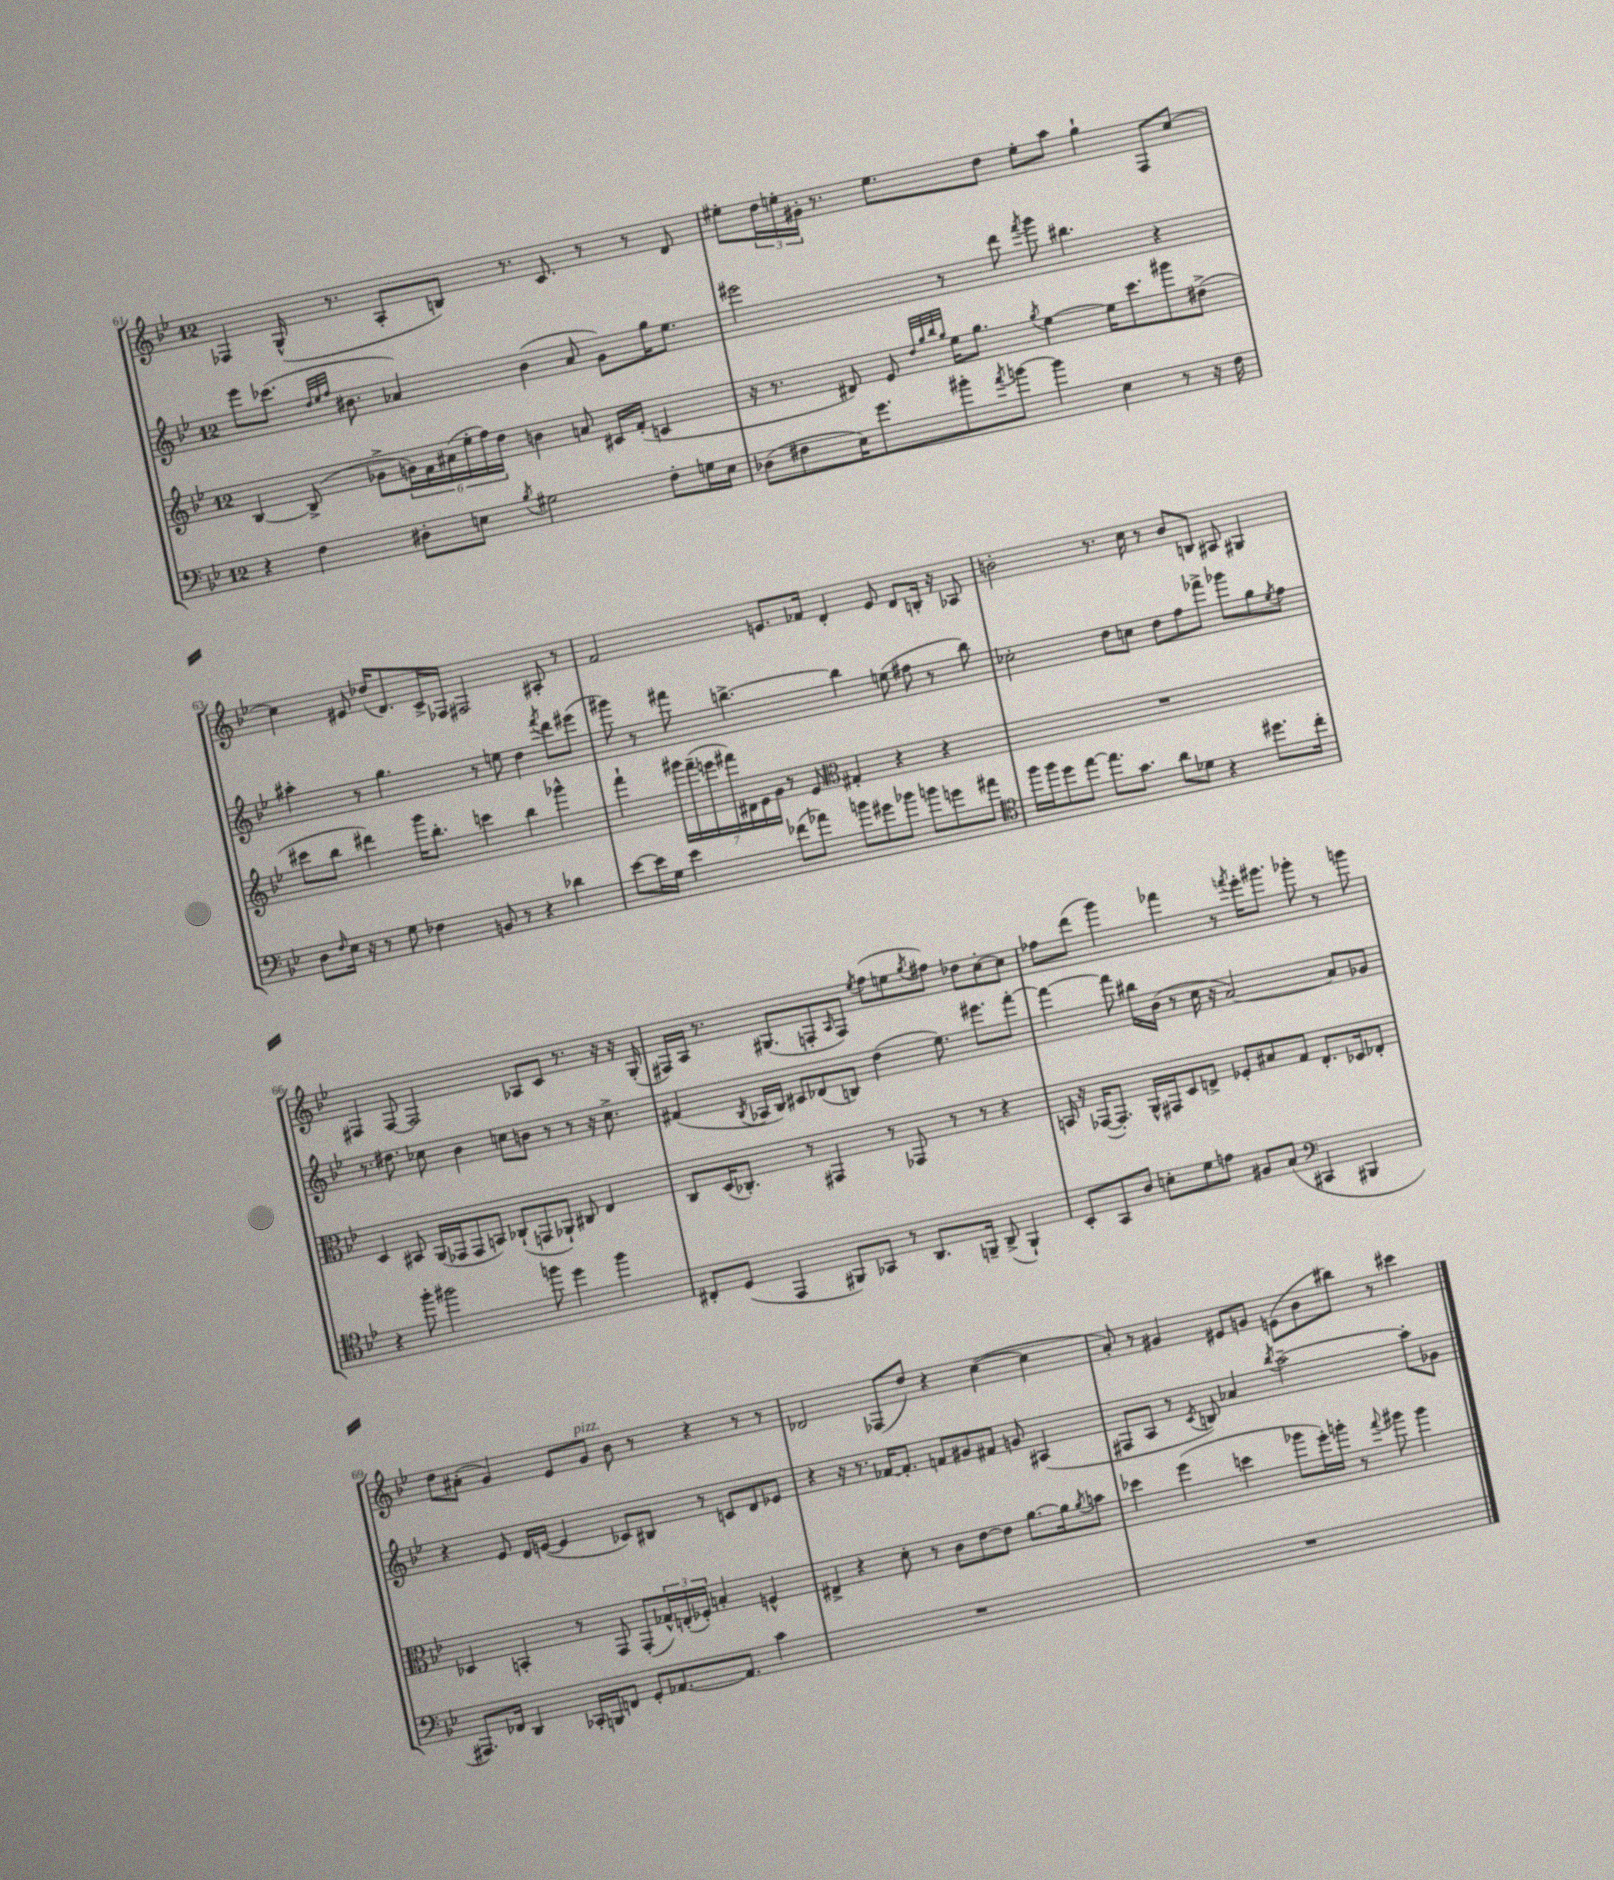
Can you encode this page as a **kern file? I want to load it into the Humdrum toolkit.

**kern	**kern	**kern	**kern
*staff4	*staff3	*staff2	*staff1
*clefF4	*clefG2	*clefG2	*clefG2
*k[b-e-]	*k[b-e-]	*k[b-e-]	*k[b-e-]
*M12/8	*M12/8	*M12/8	*M12/8
4r	[4B-	8eee-	4F-
.	.	(8.ccc-	.
4F	(8B-^]	.	(16G^^
.	.	32qqdd	.
.	.	32qqee-	.
.	.	32qqff	.
.	.	8.b#	8.r
.	8g-^	.	.
8D#'	24g)	4a-)	8A'
.	24f	.	.
.	(24a#	.	.
8E	24ee-'	.	8B)
.	24ff)	.	.
.	24dd	.	.
8qB-	.	.	.
2G#	4b	(4b#	8.r
.	.	.	8.c
.	8a	8a-	.
.	16c#	8g)	8r
.	(16f'	.	.
8F'	4c	16gg	8r
.	.	8.ee-	.
16G	.	.	8d
16E	.	.	.
=	=	=	=
(8D-	16r	2eee#	8ee#'
.	8.r	.	.
8F#	.	.	24dd
.	.	.	24ee'
.	.	.	24g#'
16E-)	8d#)	.	8.r
8.g	.	.	.
.	8e-	.	.
.	.	.	8.ee
.	32qqdd	.	.
.	32qqgg	.	.
.	32qqbb-	.	.
.	32qqgg	.	.
8b#'	16ee-	8r	.
.	8.gg	.	.
8qa	.	.	.
[8b	.	8ddd	8dd
.	8qgg	8qfff	.
4b]	[4ee-	8ggg	8ee'
.	.	4.bb#	8aa
4E-	16ee-]	.	4gg`
.	8.ccc	.	.
8r	8ggg#	4r	8F
16r	(8dd#^	.	[8cc
16F#	.	.	.
=	=	=	=
8D	8ccc#	4aa#'	4cc]
16qqF	.	.	.
16E-	8bb-	.	.
16r	.	.	.
8r	4ddd#)	8r	8e#
8G	.	4.gg	(16dd-
.	.	.	8.d)
4F-	16ggg	.	.
.	8.bb-'	.	.
.	.	.	16c^
.	.	.	16F-
8BB	4ccc	8r	2F#
8r	.	8ee	.
4r	4bb-	4dd	.
.	.	8qfff	.
4d-	4ggg-^^	8ddd	8A#'
.	.	(8eee#	8r
=	=	=	=
[8e-	4fff`	8ggg#)	2f
16e-]	.	8r	.
16G	.	.	.
4e-	28ggg#	8fff#	.
.	(28fff~	.	.
.	28eee	.	.
.	28fff#)	.	.
.	.	[4.bb^	.
.	28d#	.	.
.	28e-	.	.
.	28g	.	.
(8f-	8r	.	8.e
8a-)	8e-	.	.
.	.	.	16f-
*	*clefC3	*	*
8b	4G#'	4bb]	4d'
8g#	.	.	.
8b-	4r	(8ee	8e
8b	.	8ff#	8d
8g	4r	8r	16B'
.	.	.	16r
8a#	.	8bb)	8A-
=	=	=	=
*clefC4	*	*	*
16ff	1.r	2cc-'	2b'
16ff	.	.	.
8dd	.	.	.
[8ee-	.	.	.
8.ee-]	.	.	.
.	.	8dd	8.r
8.g	.	.	.
.	.	8cc	.
.	.	.	16cc
8a	.	8dd	8r
8d-	.	8ff	8b
4r	.	8fff-^	8B
.	.	8ggg-	8A#
8.dd#	.	8gg	4G#
.	.	8qee-	.
.	.	8ff	.
16cc'	.	.	.
=	=	=	=
4r	4D	8.r	4F#
.	.	8.dd#	.
8ff'	8BB#	.	[8F#
2ff#	(16AA	8cc-	2F#]
.	16GG-	.	.
.	8GG-	4b-	.
.	8BB)	.	.
.	(8C-`	8cc	.
8ff	8GG	8b	8A-
4dd	8AA-`)	8r	8c
.	8C#	8r	8.r
4ff	4E-	16r	.
.	.	8.cc^	16r
.	.	.	16r
.	.	.	(16G'
=	=	=	=
8C#'	8C	(4f#	16F#)
.	.	.	16A
(8D	(16D	.	8.r
.	8.C-')	.	.
.	.	8qB-	.
4EE-	.	16A-	.
.	.	16B-)	(8.G#
.	8r	8c#	.
8FF#)	4GG#	(8d-	8F'
.	.	.	16qqA
8GG-	.	8B)	8F)
.	.	.	8qee-
8r	8r	(4dd	(8ff
8.AA	8GG-	.	8ee
.	.	.	8qgg
.	8r	8.ee-)	8ff#)
16FF~	.	.	.
(8AA^	8r	.	8dd-
.	.	8.eee#	.
4FF`)	4r	.	[8cc'
.	.	[8fff'	8cc]
=	=	=	=
8BB-'	16BB	4fff_	8ff-
.	16r	.	.
8GG	([16GG-	.	(8ddd
.	8.GG-'])	.	.
8A	.	8fff]	4ggg)
8B'	16AA^^	16bb#	.
.	16GG#	(16b-	.
8d	8D	8r	4fff-
8e	8E^	16cc	.
.	.	16r	.
8F#	8F-'	[2a)	8r
.	.	.	8qfff
(8G	8B#	.	16eee-'
.	.	.	8.ggg#
*clefF4	*	*	*
4CC#	8G	.	.
.	8.E'	.	8ggg-'
4BBB#	.	8a]	8r
.	16D-	.	.
.	8E-'	8g-	8ggg
=	=	=	=
8.AAA#)	4D-	4r	8dd
.	.	.	(8a#'
16FF-	.	.	.
4DD	4BB'	8e-	4g)
.	.	16d	.
.	.	([16e	.
16CC-'	8r	4e]	8e-
16BBB	.	.	.
8FF	8GG	.	8g
8GG'	(8GG'	8c-)	8b-
[8.AA-	24G-^^)	8B#	8r
.	(24E'	.	.
.	24F-')	.	.
.	4B'	8r	4r
8.AA-]	.	.	.
.	.	8c	.
4c	4F^^	8d	8r
.	.	8e-	8r
=	=	=	=
1.r	4E#^	4r	2d-
.	4r	16r	.
.	.	8.r	.
.	8d'	[16f-	(8F-
.	.	8.f-']	.
.	8r	.	8dd)
.	8c	8f	4r
.	[8e-	8g#	.
.	8e-]	8f#	([4cc
.	[8.a	8g	.
.	.	(4A#	4cc]
.	16a]	.	.
.	8qa	.	.
.	8b	.	.
=	=	=	=
1.r	4dd-	8F#	8a')
.	.	8A	8r
.	(4ff	8r	4g#
.	.	8qc	.
.	.	8B)	.
.	4dd	4a-	8e#
.	.	.	8g
.	.	8qbb-	.
.	8aa-	[2aa~	(8e
.	16ff')	.	8b-
.	16aa'	.	.
.	8r	.	8bb#)
.	8qqgg	.	.
.	8aa#	.	8r
.	4aa#	8aa']	4ccc#
.	.	8g-	.
==	==	==	==
*-	*-	*-	*-
